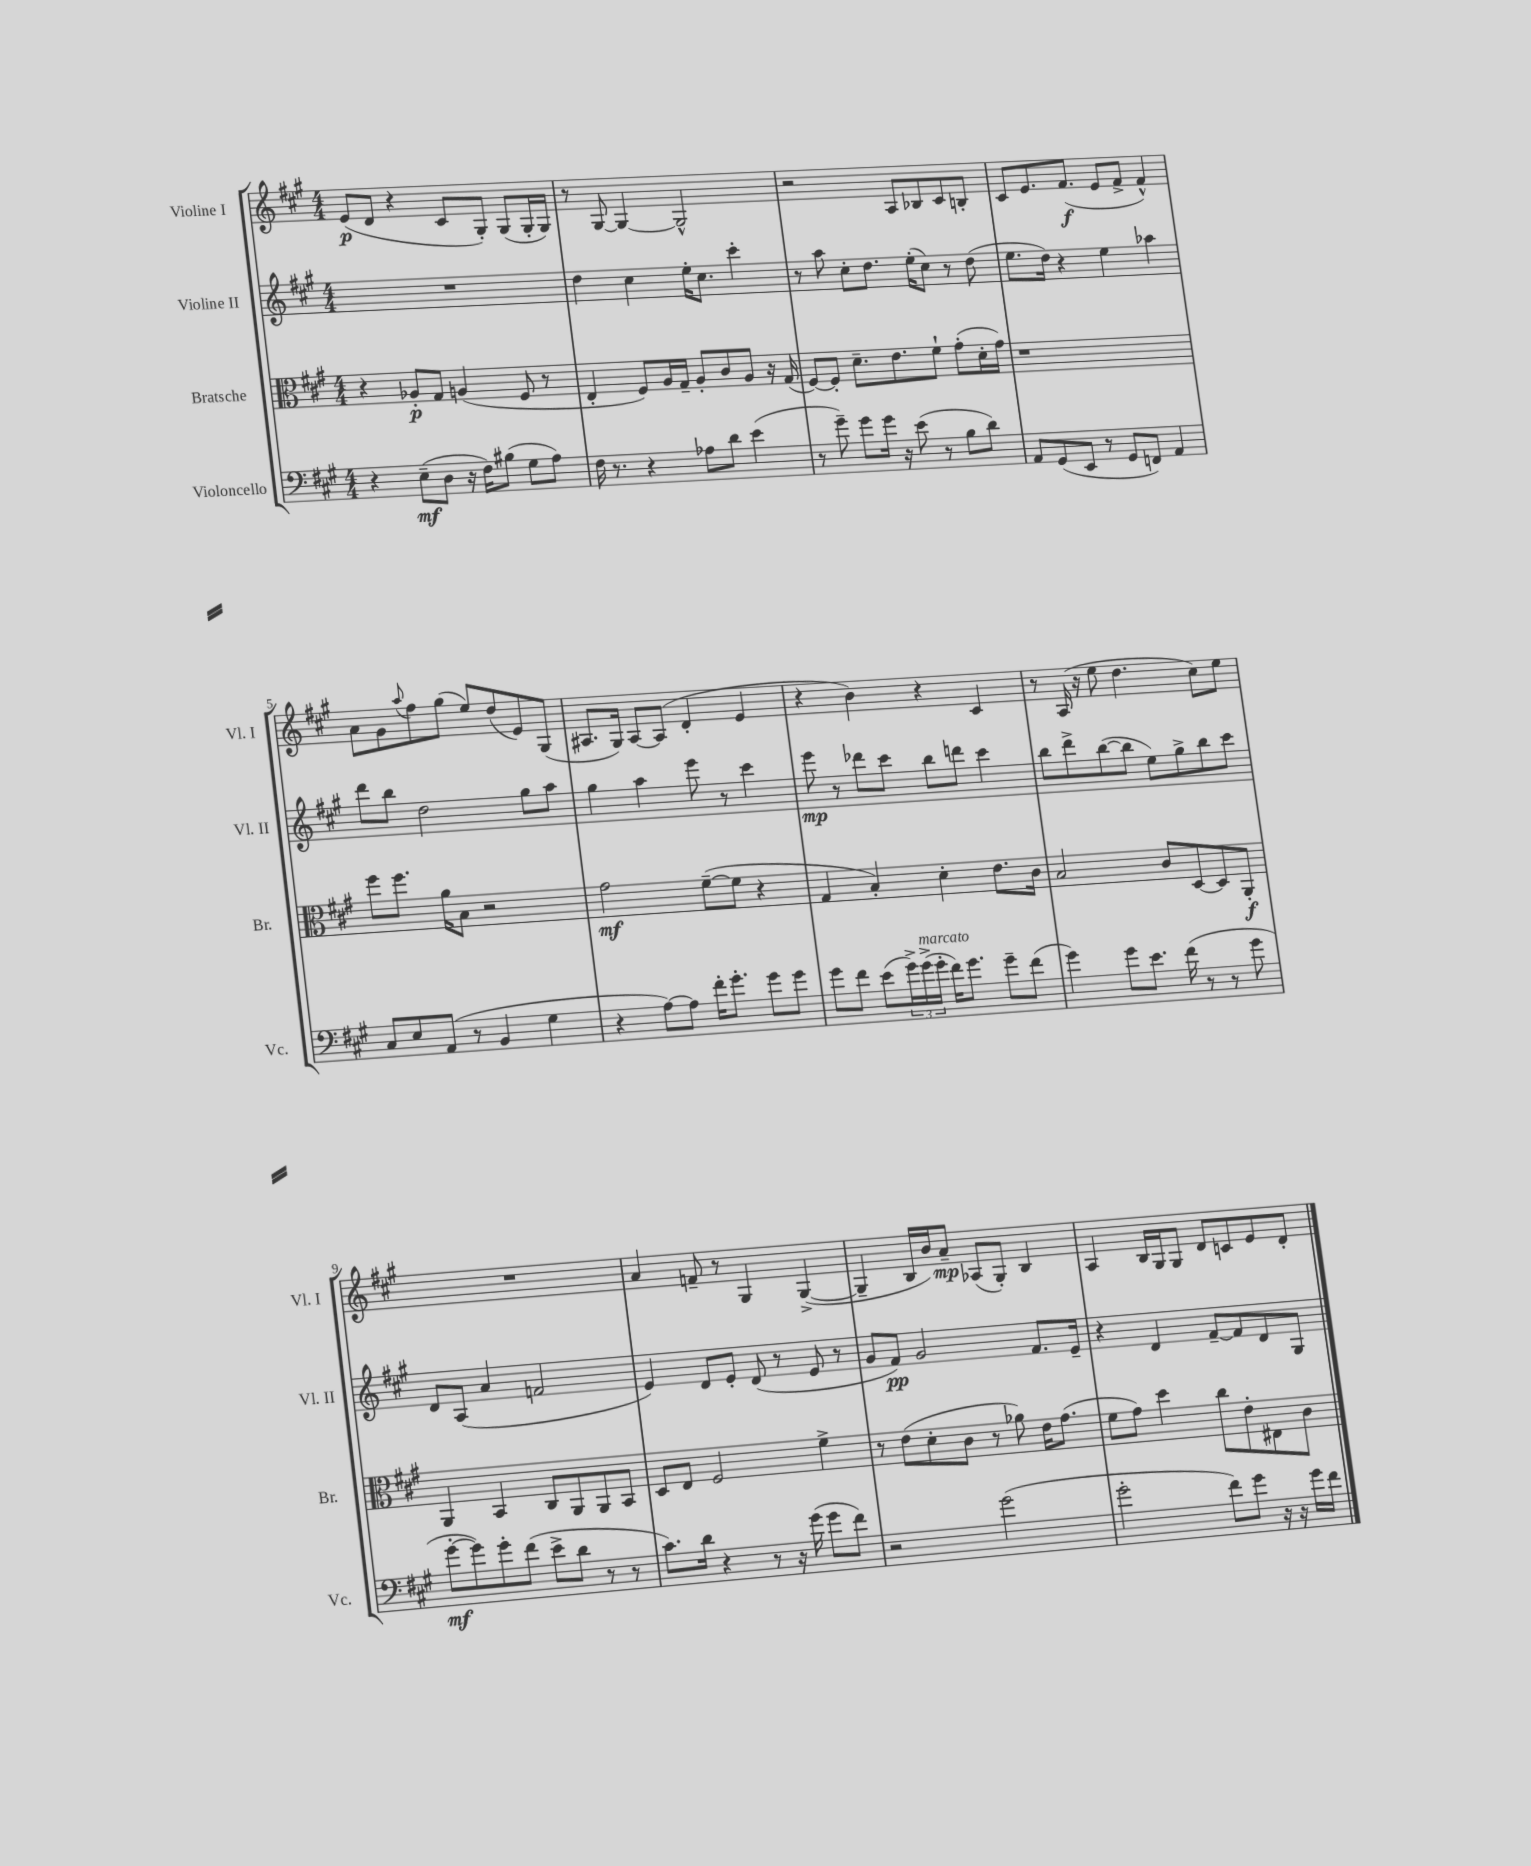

**kern	**dynam	**kern	**dynam	**kern	**dynam	**kern	**dynam
*part4	*part4	*part3	*part3	*part2	*part2	*part1	*part1
*staff4	*staff4	*staff3	*staff3	*staff2	*staff2	*staff1	*staff1
*I"Violoncello	*	*I"Bratsche	*	*I"Violine II	*	*I"Violine I	*
*I'Vc.	*	*I'Br.	*	*I'Vl. II	*	*I'Vl. I	*
*clefF4	*	*clefC3	*	*clefG2	*	*clefG2	*
*k[f#c#g#]	*	*k[f#c#g#]	*	*k[f#c#g#]	*	*k[f#c#g#]	*
*M4/4	*	*M4/4	*	*M4/4	*	*M4/4	*
=1	=1	=1	=1	=1	=1	=1	=1
4r	.	4r	.	1r	.	(8e/L	p
.	.	.	.	.	.	8d/J	.
(8E~\L	mf	8A-X'/L	p	.	.	4r	.
8D\J	.	8G#/J	.	.	.	.	.
16r	.	(4An/	.	.	.	8c#/L	.
16F#\KL)	.	.	.	.	.	.	.
(8B#X\J	.	.	.	.	.	8G#'/J)	.
8G#\L	.	8F#/	.	.	.	(8G#/L	.
8A\J)	.	8r	.	.	.	16G#'/L	.
.	.	.	.	.	.	16G#/JJ)	.
=2	=2	=2	=2	=2	=2	=2	=2
16F#\	.	4E'/	.	4dd\	.	8r	.
8.r	.	.	.	.	.	.	.
.	.	.	.	.	.	[8G#/	.
4r	.	8F#/L)	.	4cc#\	.	4G#/_	.
.	.	16A/L	.	.	.	.	.
.	.	16G#~/JJ	.	.	.	.	.
8A-X\L	.	8A'/L	.	16ee'\KL	.	2G#^^/]	.
.	.	.	.	8.cc#\J	.	.	.
8d\J	.	8c#/	.	.	.	.	.
(4e\	.	8A/J	.	4ccc#'\	.	.	.
.	.	16r	.	.	.	.	.
.	.	(16G#/	.	.	.	.	.
=3	=3	=3	=3	=3	=3	=3	=3
8r	.	[8F#/L)	.	8r	.	2r	.
8g#~\)	.	8F#'/J]	.	8aa\	.	.	.
8g#\L	.	8.d~\L	.	8cc#'\L	.	.	.
16g#\Jk	.	.	.	8.dd\J	.	.	.
16r	.	8.e\	.	.	.	.	.
(8e\	.	.	.	.	.	8A/L	.
.	.	.	.	(16ee'\KL	.	.	.
8r	.	8f#`\J	.	8cc#\J)	.	8B-X/	.
8B\L	.	(8g#'\L	.	8r	.	8c#/	.
8d\J)	.	16d'\L	.	(8dd\	.	8Bn'/J	.
.	.	16g#\JJ)	.	.	.	.	.
=4	=4	=4	=4	=4	=4	=4	=4
8AA/L	.	1r	.	8.ee\L	.	8c#/L	.
(8GG#/	.	.	.	.	.	8.e/	.
.	.	.	.	16dd\Jk)	.	.	.
8EE/J	.	.	.	4r	.	.	.
.	.	.	.	.	.	(8.f#/J	f
8r	.	.	.	.	.	.	.
8GG#/L	.	.	.	4ee\	.	8e/L	.
8FFn/J)	.	.	.	.	.	8f#^/J	.
4AA/	.	.	.	4aa-X\	.	4f#^^/)	.
!!LO:LB:g=z
=5	=5	=5	=5	=5	=5	=5	=5
8C#/L	.	8ff#\L	.	8ddd\L	.	8a\L	.
8E/	.	8.ff#\J	.	8bb\J	.	8g#\	.
.	.	.	.	.	.	8qqaa/	.
(8AA/J	.	.	.	2dd\	.	8ff#\	.
.	.	16a\KL	.	.	.	.	.
8r	.	8B\J	.	.	.	(8gg#\J	.
4BB/	.	2r	.	.	.	8ee/L)	.
.	.	.	.	.	.	(8dd/	.
4G#\	.	.	.	8gg#\L	.	8e/)	.
.	.	.	.	8aa\J	.	(8G#/J	.
=6	=6	=6	=6	=6	=6	=6	=6
4r	.	2g#\	mf	4gg#\	.	8.A#X/L	.
.	.	.	.	.	.	16G#/Jk)	.
[8A\L)	.	.	.	4aa\	.	[8A#/L	.
8A\J]	.	.	.	.	.	(8A#/J]	.
16f#'\KL	.	([8f#~\L	.	8eee\	.	4d'/	.
8.g#'\J	.	.	.	.	.	.	.
.	.	8f#\J]	.	8r	.	.	.
8g#\L	.	4r	.	4ccc#\	.	4e/	.
8g#\J	.	.	.	.	.	.	.
=7	=7	=7	=7	=7	=7	=7	=7
8g#\L	.	4G#/	.	8eee\	mp	4r	.
8f#\J	.	.	.	8r	.	.	.
(8e\L	.	4B'/)	.	8ddd-X\L	.	4b\)	.
24g#^\L)	.	.	.	8ccc#\J	.	.	.
!LO:TX:a:i:t=marcato	!	!	!	!	!	!	!
(24g#^\	.	.	.	.	.	.	.
24g#'\JJ	.	.	.	.	.	.	.
16f#\KL)	.	4d'\	.	8bb\L	.	4r	.
8.g#\J	.	.	.	.	.	.	.
.	.	.	.	8dddn\J	.	.	.
8g#~\L	.	8.e\L	.	4ccc#\	.	4c#/	.
(8f#\J	.	.	.	.	.	.	.
.	.	16c#\Jk	.	.	.	.	.
=8	=8	=8	=8	=8	=8	=8	=8
4g#\)	.	2B/	.	8bb\L	.	8r	.
.	.	.	.	8ddd^\	.	(16A/	.
.	.	.	.	.	.	16r	.
8g#\L	.	.	.	([8bb\	.	8ee\	.
8.e\J	.	.	.	8bb\J]	.	4.dd\	.
.	.	8c#/L	.	8ee\L)	.	.	.
(16f#\	.	.	.	.	.	.	.
8r	.	[8D/	.	8gg#^\	.	.	.
8r	.	8D/]	.	8bb\	.	8cc#\L)	.
8g#\	.	8AA'/J	f	8ccc#\J	.	8ee\J	.
!!LO:LB:g=z
=9	=9	=9	=9	=9	=9	=9	=9
[8g#'\L	mf	4AA/	.	8d/L	.	1r	.
8g#\])	.	.	.	(8A/J	.	.	.
8g#'\	.	4BB/	.	4a/	.	.	.
(8f#\J	.	.	.	.	.	.	.
8e^\L	.	8C#/L	.	2fn/	.	.	.
8d\J	.	8AA/	.	.	.	.	.
8r	.	8AA/	.	.	.	.	.
8r	.	8BB/J	.	.	.	.	.
=10	=10	=10	=10	=10	=10	=10	=10
8.c#\L)	.	8D/L	.	4e/)	.	4a/	.
.	.	8E/J	.	.	.	.	.
16d\Jk	.	.	.	.	.	.	.
4r	.	2F#/	.	8d/L	.	8fn~/	.
.	.	.	.	8e'/J	.	8r	.
8r	.	.	.	(8d/	.	4G#/	.
16r	.	.	.	8r	.	.	.
(16g#\	.	.	.	.	.	.	.
8g#\L	.	4f#^\	.	8e/	.	([4G#^/	.
8f#\J)	.	.	.	8r	.	.	.
=11	=11	=11	=11	=11	=11	=11	=11
2r	.	8r	.	8g#/L	.	4G#~/]	.
.	.	(8e\L	.	8f#/J)	pp	.	.
.	.	8d'\	.	2g#/	.	16B/LL	.
.	.	.	.	.	.	16b/J)	.
.	.	8c#\J	.	.	.	8a~/J	mp
(2g#\	.	8r	.	.	.	(8A-X/L	.
.	.	8a-X\)	.	.	.	8G#'/J)	.
.	.	16e\KL	.	8.f#/L	.	4B/	.
.	.	(8.g#\J	.	.	.	.	.
.	.	.	.	16e~/Jk	.	.	.
=12	=12	=12	=12	=12	=12	=12	=12
2g#'\	.	8f#\L	.	4r	.	4A/	.
.	.	8g#\J)	.	.	.	.	.
.	.	4dd\	.	4d/	.	16B/LL	.
.	.	.	.	.	.	16G#/J	.
.	.	.	.	.	.	8G#/J	.
8f#\L)	.	8cc#\L	.	[8f#~/L	.	8d/L	.
8g#\J	.	8e'\	.	8f#/]	.	8cn/	.
16r	.	8E#X\	.	8d/	.	8e/	.
16r	.	.	.	.	.	.	.
16g#\LL	.	8c#\J	.	8G#/J	.	8d'/J	.
16f#\JJ	.	.	.	.	.	.	.
==	==	==	==	==	==	==	==
*-	*-	*-	*-	*-	*-	*-	*-
